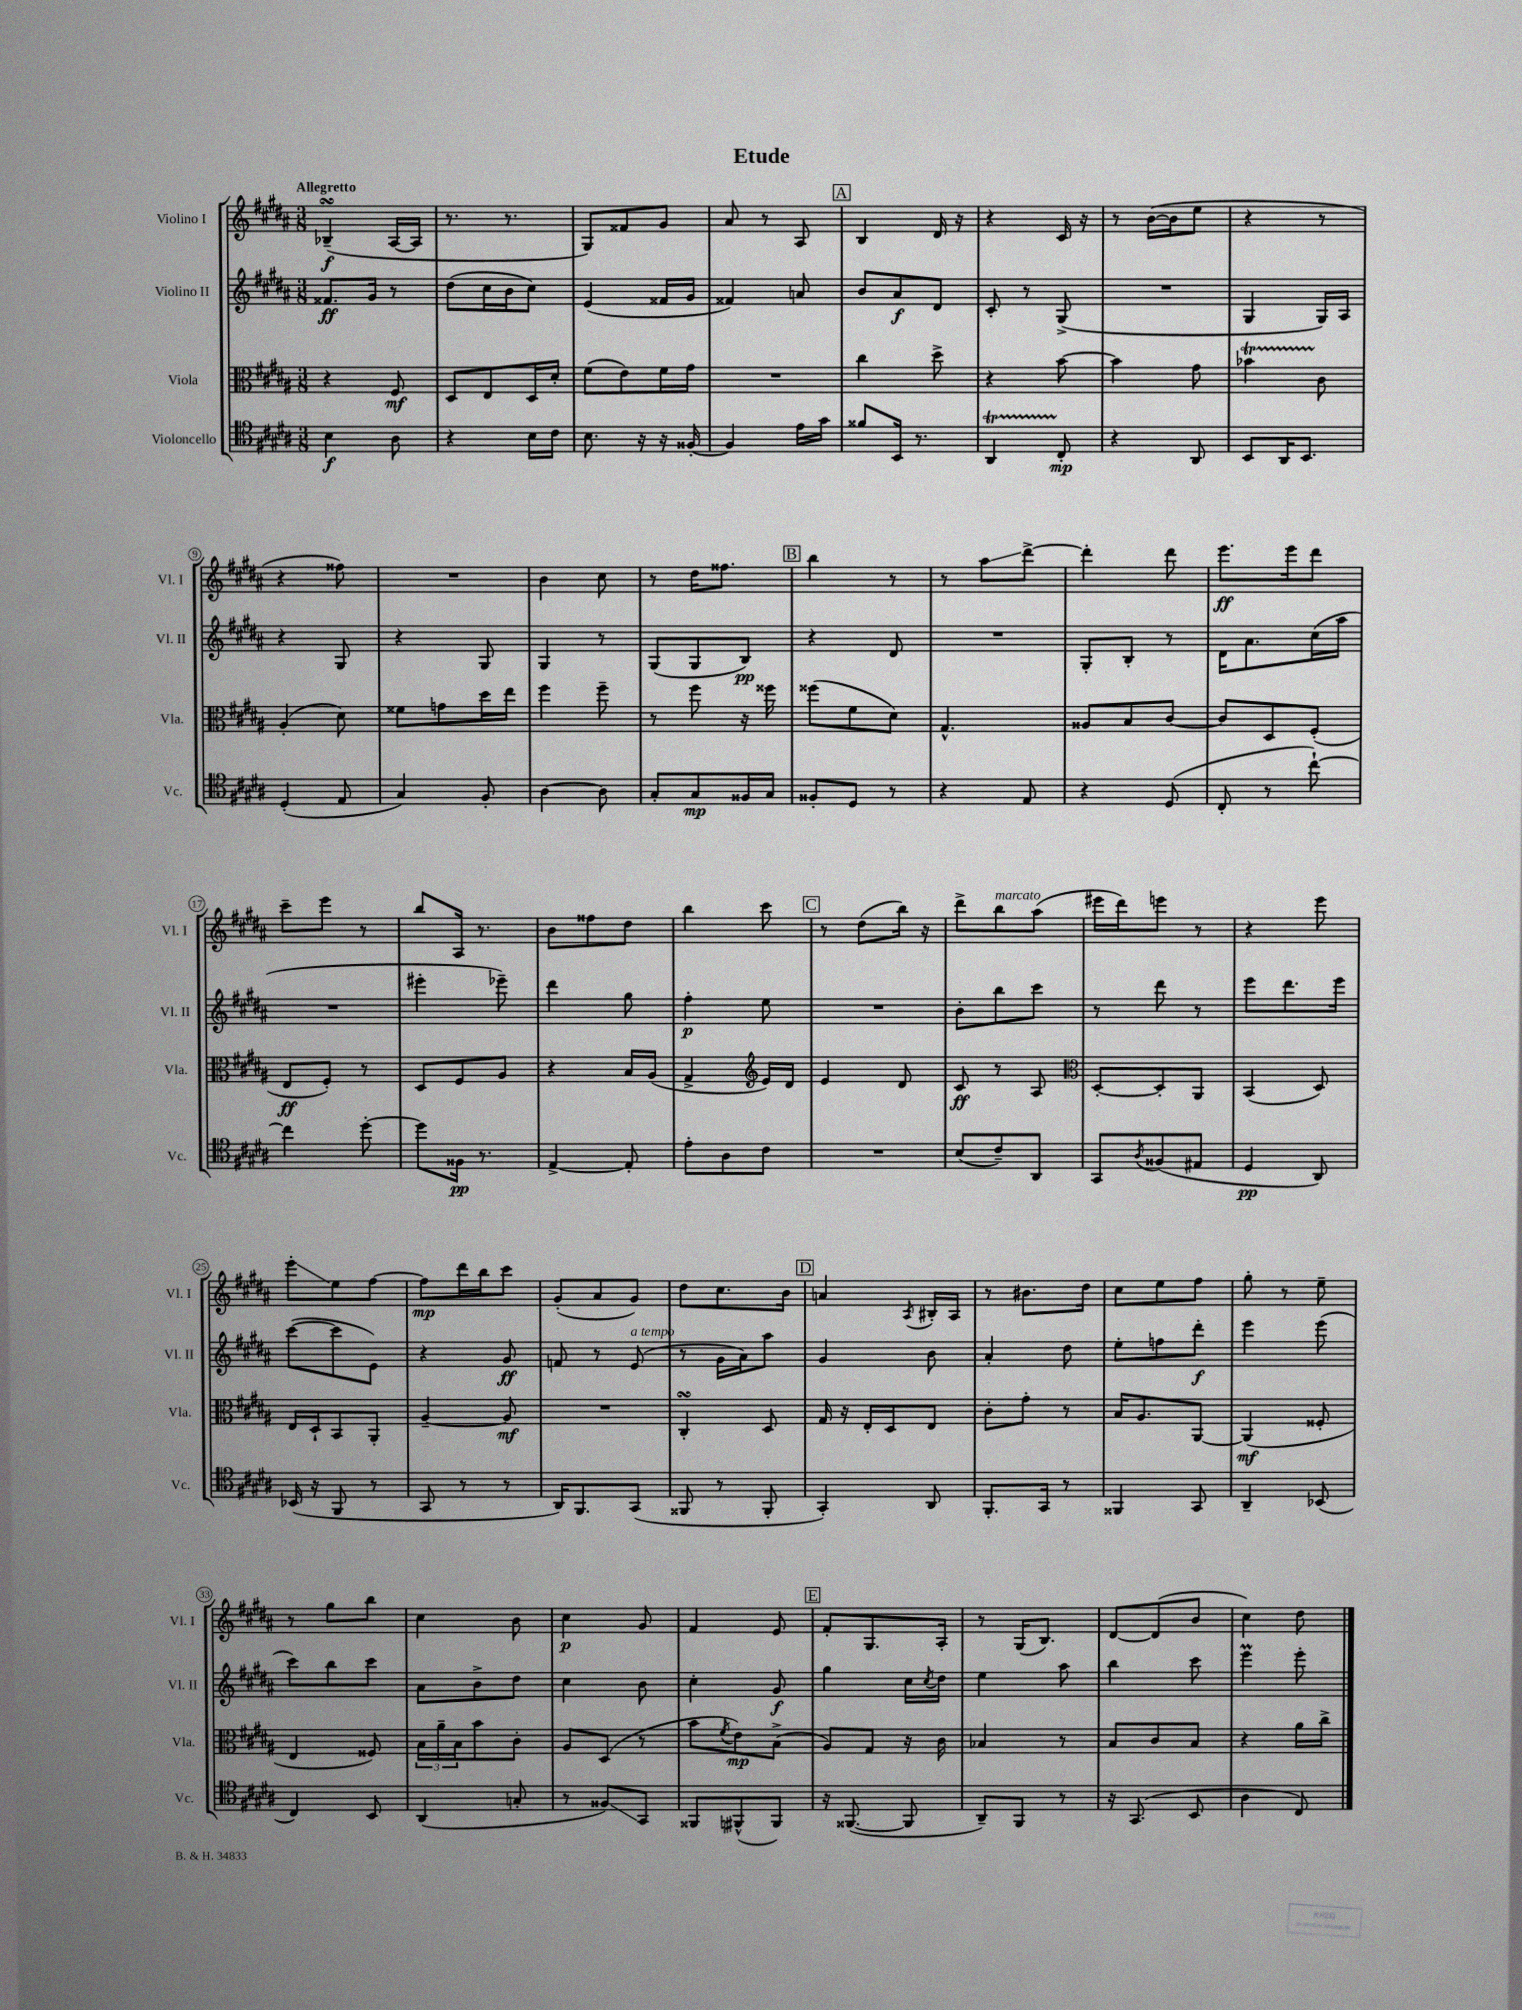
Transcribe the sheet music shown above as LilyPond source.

\header { title = "Etude" }
<<
\new StaffGroup <<
\new Staff = "s0" \with { instrumentName = "Violino I" shortInstrumentName = "Vl. I" } {
    \clef treble \key b \major \numericTimeSignature \time 3/8 \tempo "Allegretto"
    bes4--\turn\f( ais16~ ais16 |
    r8. r8. |
    gis8) fisis'8 gis'8 |
    ais'8 r8 ais8 |
    \mark \markup { \box "A" } b4 dis'16 r16 |
    r4 cis'16 r16 |
    r8 b'16~( b'16 e''8 |
    r4 r8 |
    r4 fisis''8) |
    R4. |
    b'4 cis''8 |
    r8 dis''16 fisis''8. |
    \mark \markup { \box "B" } b''4 r8 |
    r8 ais''8\glissando dis'''8~-> |
    dis'''4-. dis'''8 |
    e'''8.\ff e'''16 dis'''8 |
    cis'''8-- e'''8 r8 |
    b''8 ais16 r8. |
    b'8 fisis''8 dis''8 |
    b''4 cis'''8 |
    \mark \markup { \box "C" } r8 dis''8( b''16) r16 |
    dis'''8-> b''8^\markup { \italic "marcato" } ais''8( |
    eis'''16 dis'''16) e'''8 r8 |
    r4 e'''8 |
    e'''8-.\glissando e''8 fis''8~ |
    fis''8\mp dis'''16 b''16 cis'''8 |
    gis'8-.( ais'8 gis'8) |
    dis''8 cis''8. b'16 |
    \mark \markup { \box "D" } a'4 \acciaccatura { ais8 } bis16-. ais16 |
    r8 bis'8. dis''16 |
    cis''8 e''8 fis''8 |
    gis''8-. r8 e''8-- |
    r8 gis''8 b''8 |
    cis''4 b'8 |
    cis''4\p gis'8 |
    fis'4 e'8 |
    \mark \markup { \box "E" } fis'8-. gis8. ais16-. |
    r8 gis16( b8.) |
    dis'8~ dis'8( b'8 |
    cis''4) dis''8 \bar "|." |
}
\new Staff = "s1" \with { instrumentName = "Violino II" shortInstrumentName = "Vl. II" } {
    \clef treble \key b \major \numericTimeSignature \time 3/8
    fisis'8.\ff gis'16 r8 |
    dis''8( cis''16 b'16 cis''8) |
    e'4( fisis'16 gis'16 |
    fisis'4) a'8 |
    \mark \markup { \box "A" } b'8 ais'8\f dis'8 |
    cis'8-. r8 gis8->( |
    R4. |
    gis4 gis16) ais16 |
    r4 gis8 |
    r4 gis8 |
    gis4 r8 |
    gis8( gis8 b8\pp) |
    \mark \markup { \box "B" } r4 dis'8 |
    R4. |
    gis8-. b8-. r8 |
    dis'16 ais'8. cis''16( ais''16 |
    R4. |
    eis'''4-. ees'''8--) |
    dis'''4 gis''8 |
    fis''4-.\p e''8 |
    \mark \markup { \box "C" } R4. |
    b'8-. b''8 cis'''8 |
    r8 dis'''8 r8 |
    e'''8 dis'''8. e'''16 |
    cis'''8~( cis'''8 e'8) |
    r4 gis'8\ff |
    f'8 r8 e'8^\markup { \italic "a tempo" }( |
    r8 gis'16 ais'16) ais''8 |
    \mark \markup { \box "D" } gis'4 b'8 |
    ais'4-. dis''8 |
    e''8-. f''8 dis'''8-.\f |
    e'''4 e'''8( |
    cis'''8) b''8 cis'''8 |
    ais'8 b'8-> dis''8 |
    cis''4 b'8 |
    cis''4-. gis'8\f |
    \mark \markup { \box "E" } gis''4 cis''16 \acciaccatura { cis''8 } dis''16 |
    e''4 ais''8 |
    b''4 cis'''8 |
    e'''4\prall e'''8-. \bar "|." |
}
\new Staff = "s2" \with { instrumentName = "Viola" shortInstrumentName = "Vla." } {
    \clef alto \key b \major \numericTimeSignature \time 3/8
    r4 fis8\mf |
    dis8 e8 dis16 dis'16-. |
    fis'8( e'8) fis'16 gis'16 |
    R4. |
    \mark \markup { \box "A" } cis''4 dis''8-> |
    r4 b'8~ |
    b'4 gis'8 |
    bes'4\startTrillSpan cis'8\stopTrillSpan |
    ais4-.( dis'8) |
    fisis'8 g'8 dis''16 e''16 |
    fis''4 fis''8-- |
    r8 fis''8 r16 fisis''16 |
    \mark \markup { \box "B" } fisis''8( fis'8 dis'8) |
    gis4.-^ |
    aisis8 b8 cis'8~ |
    cis'8 dis8 fis8-.( |
    e8\ff fis8-.) r8 |
    dis8 fis8 ais8 |
    r4 b16 ais16( |
    gis4-> \clef treble e'16) dis'16 |
    \mark \markup { \box "C" } e'4 dis'8 |
    cis'8\ff r8 ais8 |
    \clef alto dis8~-. dis8-. ais,8 |
    b,4( dis8) |
    e16 dis16-! b,8 ais,8-. |
    ais4~-- ais8\mf |
    R4. |
    cis4-.\turn dis8 |
    \mark \markup { \box "D" } gis16 r16 e16-. dis16 e8 |
    cis'8-. gis'8-. r8 |
    b16 ais8. ais,8~ |
    ais,4\mf( fisis8-. |
    e4 fisis8) |
    \tuplet 3/2 { b16 ais'16-- b16 } b'8 cis'8-. |
    ais8 dis8( r8 |
    b'8 \acciaccatura { fis'8 } e'8\mp) b8->( |
    \mark \markup { \box "E" } ais8) gis8 r16 cis'16 |
    bes4 r8 |
    b8 cis'8 b8 |
    r4 ais'16 cis''16-> \bar "|." |
}
\new Staff = "s3" \with { instrumentName = "Violoncello" shortInstrumentName = "Vc." } {
    \clef tenor \key b \major \numericTimeSignature \time 3/8
    b4\f ais8 |
    r4 b16 cis'16 |
    b8. r16 r16 fisis16~-. |
    fisis4 e'16 gis'16 |
    \mark \markup { \box "A" } fisis'8 b,16 r8. |
    ais,4\startTrillSpan cis8-.\stopTrillSpan\mp |
    r4 ais,8 |
    b,8 ais,16 b,8. |
    dis4-.( e8 |
    gis4) fis8-. |
    ais4~ ais8 |
    gis8-. gis8\mp fisis16 gis16 |
    \mark \markup { \box "B" } fisis8-. dis8 r8 |
    r4 e8 |
    r4 dis8( |
    cis8-. r8 cis''8~-!) |
    cis''4 dis''8~-. |
    dis''8 fisis16\pp r8. |
    e4~-> e8-. |
    e'8-. ais8 cis'8 |
    \mark \markup { \box "C" } R4. |
    b8( cis'8--) ais,8 |
    gis,8 \acciaccatura { ais8 } fisis8( eis8 |
    dis4\pp ais,8) |
    bes,16( r16 fis,8 r8 |
    gis,8 r8 r8 |
    ais,16) fis,8. gis,8( |
    fisis,8 r8 fisis,8-. |
    \mark \markup { \box "D" } gis,4-.) ais,8 |
    fis,8.-. gis,16 r8 |
    fisis,4 gis,8 |
    ais,4-- bes,8( |
    cis4) b,8 |
    ais,4( g8-. |
    r8 fisis8\glissando) gis,8 |
    fisis,8 fis,8-^( fis,8) |
    \mark \markup { \box "E" } r16 fisis,8.~( fisis,8 |
    ais,8--) fis,8 r8 |
    r16 gis,8.( b,8 |
    ais4 cis8) \bar "|." |
}
>>
>>
\layout { \context { \Score \override BarNumber.stencil = #(make-stencil-circler 0.1 0.3 ly:text-interface::print) } }
